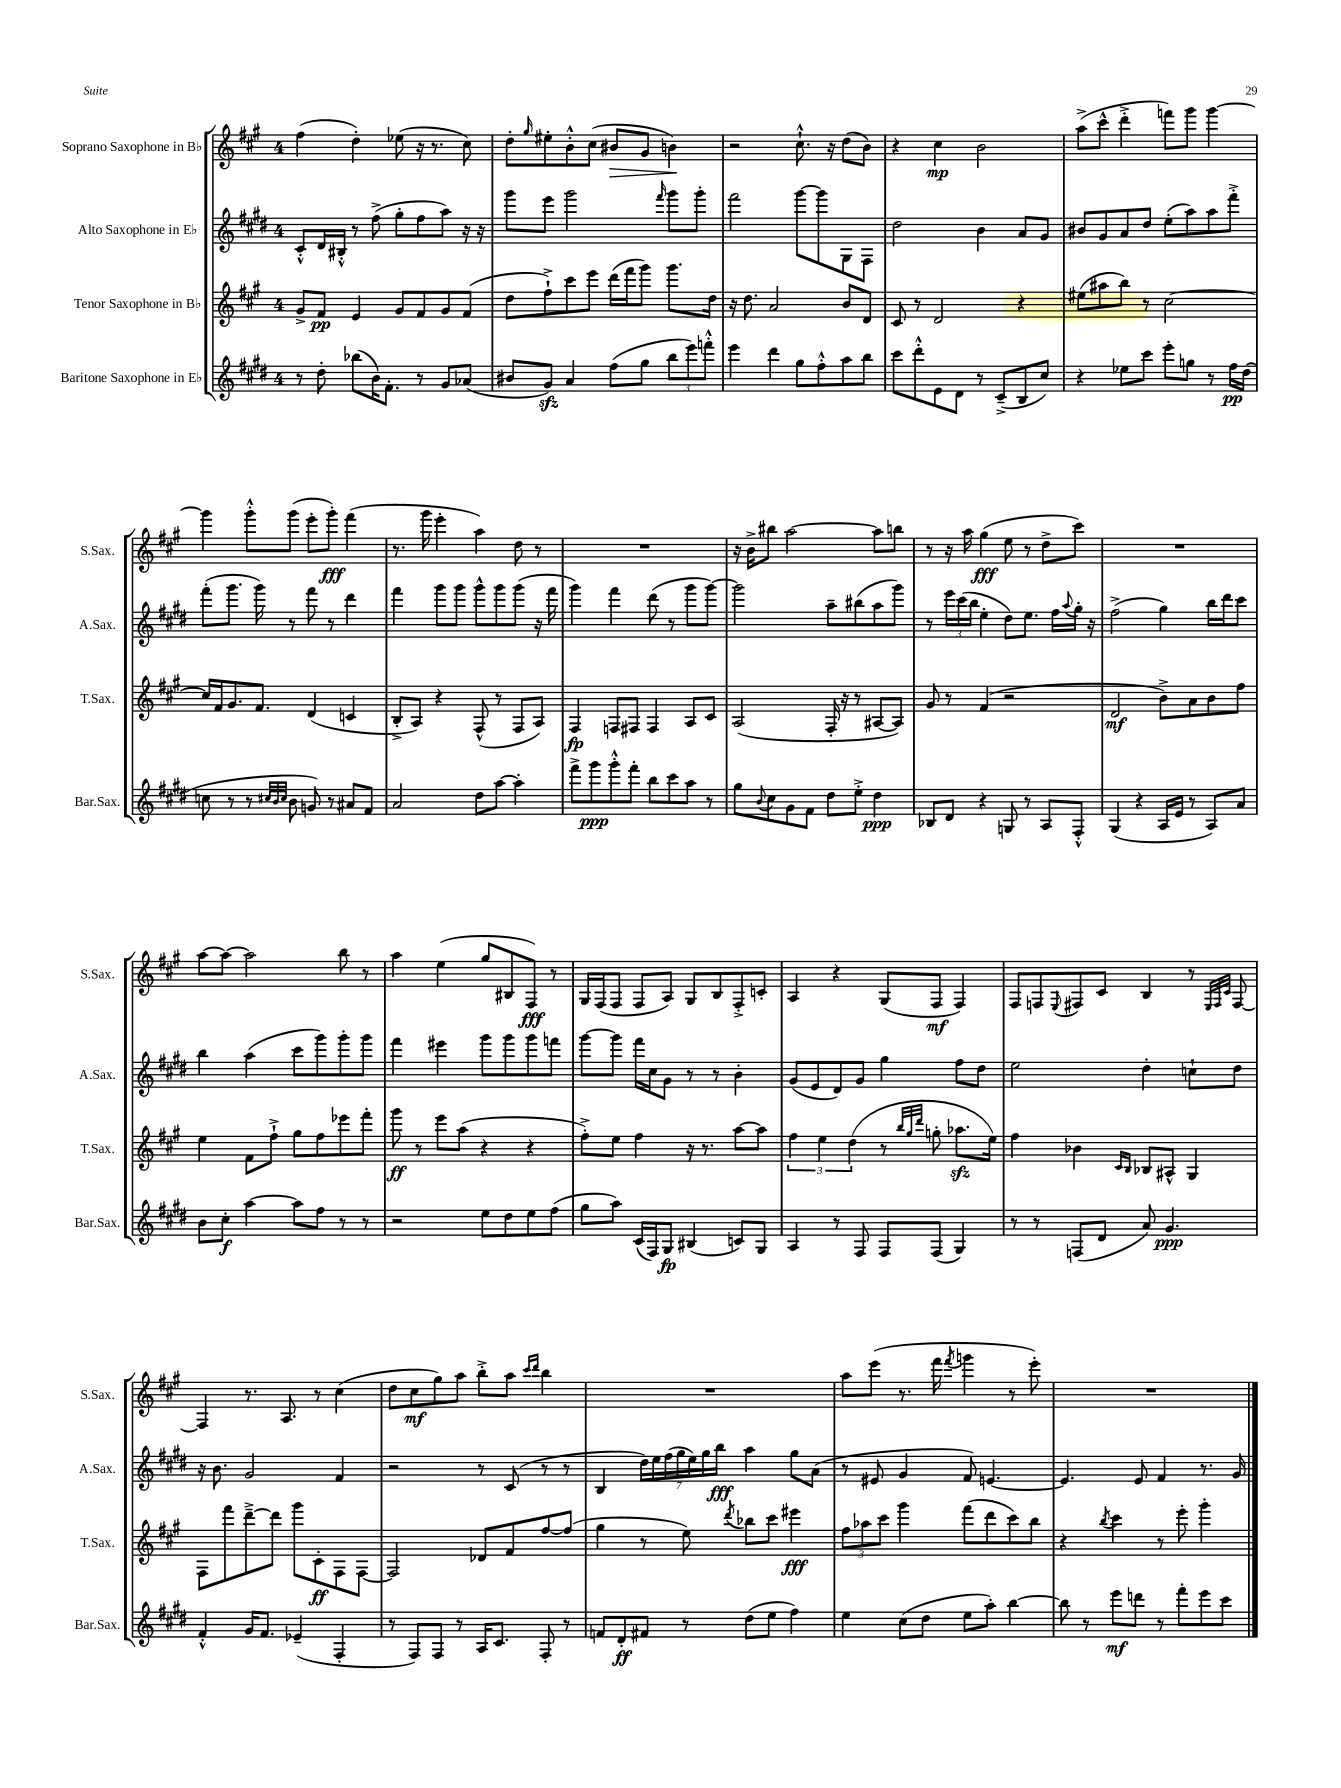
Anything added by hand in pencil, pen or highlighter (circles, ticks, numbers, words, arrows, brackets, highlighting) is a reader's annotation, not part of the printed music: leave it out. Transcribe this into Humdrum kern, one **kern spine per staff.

**kern	**kern	**kern	**kern
*staff4	*staff3	*staff2	*staff1
*clefG2	*clefG2	*clefG2	*clefG2
*k[f#c#g#d#]	*k[f#c#g#]	*k[f#c#g#d#]	*k[f#c#g#]
*M4/4	*M4/4	*M4/4	*M4/4
8r	8g#^	8c#'^^	(4ff#
8dd#'	8f#	16d#	.
.	.	16B#'^^	.
(8bb-	4e	8r	4dd')
16b)	.	(8ff#^	.
8.f#'	.	.	.
.	8g#	8gg#'	(8ee-
8r	8f#	8ff#	16r
.	.	.	8.r
8g#	8g#	8aa)	.
(8a-	(8f#	16r	8cc#)
.	.	16r	.
=	=	=	=
8b#	8dd	8ggg#	8dd'
.	.	.	16qqgg#
8g#)	8ff#`^)	8eee	8ee#'
4a	8ccc#	2ggg#	8b'^^
.	8eee	.	(8cc#
(8ff#	(16ddd	.	8b#
.	16fff#	.	.
8gg#	8ggg#)	.	8g#
.	.	16qqfff#	.
12bb	8.ggg#	8ggg#	4b)
12eee)	.	.	.
.	.	8ggg#'	.
12fff'^^	.	.	.
.	16dd	.	.
=	=	=	=
4eee	16r	2fff#	2r
.	8.dd	.	.
4ddd#	2a	.	.
8gg#	.	[8ggg#	8.cc#`^^
8ff#'^^	.	8ggg#]	.
.	.	.	16r
8aa	8b	8G#	(8dd
8bb	8d	8F#	8b)
=	=	=	=
8ccc#	8c#	2dd#	4r
8ddd#'^^	8r	.	.
8e	2d	.	4cc#
8d#	.	.	.
8r	.	4b	2b
(8c#~^	.	.	.
8B	4r	8a	.
8cc#)	.	8g#	.
=	=	=	=
4r	(8ee#	8b#	(8aa^
.	8aa#	8g#	8ccc#^^
8ee-	8bb)	8a	4ddd'^
8ccc#	8r	8dd#	.
8eee'	[2cc#	(8ee'	8fff)
8gg	.	8aa)	8ggg#
8r	.	8aa	[4ggg#
16ff#	.	8fff#'^	.
(16dd#	.	.	.
=	=	=	=
8cc	16cc#]	(8fff#'	4ggg#]
.	16f#	.	.
8r	8.g#	8.ggg#	.
8r	.	.	8ggg#'^^
.	8.f#	16ggg#)	.
32qqcc#	.	.	.
32qqb	.	.	.
32qqcc#	.	.	.
8b	.	8r	(8ggg#
8g)	(4d	8fff#	8eee'
8r	.	8r	8ggg#')
8a#	4c	4ddd#	(4fff#
8f#	.	.	.
=	=	=	=
2a	8B'^	4fff#	8.r
.	8A)	.	.
.	.	.	16ggg#
.	4r	8ggg#	4eee'
.	.	8ggg#	.
8dd#	(8F#^^	8ggg#^^	4aa)
[8aa	8r	8ggg#	.
4aa']	8F#	(8ggg#	8dd
.	8A)	16r	8r
.	.	16fff#	.
=	=	=	=
8fff#^	4F#	4ggg#)	1r
8ggg#	.	.	.
8ggg#'^^	8F	4fff#	.
8fff#'	8F#	.	.
8bb	4F#	(8ddd#	.
8ccc#	.	8r	.
8aa	8A	8ggg#	.
8r	8c#	[8ggg#)	.
=	=	=	=
8gg#	(2A	2ggg#]	16r
.	.	.	16b^
8qqb	.	.	.
8cc#	.	.	8bb#
8g#	.	.	[2aa
8f#	.	.	.
8dd#	16F#'	8aa~	.
.	16r	.	.
8ee'^	8r	(8bb#	.
4dd#	[8A#	8aa	8aa]
.	8A#])	8ggg#)	8bb
=	=	=	=
8B-	8g#	8r	8r
8d#	8r	24eee	16r
.	.	(24ccc#	.
.	.	.	16aa
.	.	24bb	.
4r	(4f#	4ee'	(4gg#
8G	2r	8dd#)	8ee
8r	.	8.ee	8r
8A	.	.	8dd^
.	.	16ff#	.
.	.	8qqaa	.
8F#'^^	.	16gg#'	8ccc#)
.	.	16r	.
=	=	=	=
(4G#	2d	(2ff#^	1r
4r	.	.	.
16A	8b^)	4gg#)	.
16e	.	.	.
8r	8a	.	.
8A)	8b	16bb	.
.	.	16ddd#	.
8a	8ff#	8ccc#	.
=	=	=	=
8b	4ee	4bb	[8aa
8cc#'	.	.	8aa_
[4aa	8f#	(4aa	2aa]
.	8ff#`^	.	.
8aa]	8gg#	8ccc#	.
8ff#	8ff#	8ggg#)	.
8r	8eee-	8ggg#'	8bb
8r	8fff#'	8ggg#	8r
=	=	=	=
2r	8ggg#	4fff#	4aa
.	8r	.	.
.	8eee	4eee#	(4ee
.	(8aa	.	.
8ee	4r	8ggg#	8gg#
8dd#	.	8ggg#	8B#
8ee	4r	8ggg#	8F#)
(8ff#	.	8fff	8r
=	=	=	=
8gg#	8ff#'^)	[8ggg#	16G#
.	.	.	(16F#
8aa)	8ee	8ggg#]	8F#
(16c#	4ff#	16fff#	8F#
16F#)	.	16cc#	.
8G#	.	8g#	8A)
(4B#	16r	8r	8G#
.	8.r	.	.
.	.	8r	8B
8c)	[8aa	4b'	8F#'^
8G#	8aa]	.	8c'
=	=	=	=
4A	6ff#	(8g#	4A
.	.	8e	.
.	6ee	.	.
8r	.	8d#)	4r
.	(6dd	.	.
8F#	.	8g#	.
8F#	8r	4gg#	(8G#
.	32qqbb	.	.
.	32qqgg#	.	.
.	32qqddd	.	.
(8F#	8gg'	.	8F#
4G#)	8.aa-	8ff#	4F#)
.	.	8dd#	.
.	16ee)	.	.
=	=	=	=
8r	4ff#	2ee	8F#
8r	.	.	8F
.	.	.	8qqE
(8F	4b-	.	8F#
8d#	.	.	8c#
.	16qqc#	.	.
.	16qqB	.	.
8a)	8B-	4dd#'	4B
4.g#	8A#^^	.	.
.	4G#	8cc`	8r
.	.	.	32qqE
.	.	.	32qqF#
.	.	.	32qqc#
.	.	8dd#	[8F#
=	=	=	=
4f#'^^	8F#	16r	4F#]
.	.	8.b	.
.	8fff#	.	.
16g#	[8ddd~^	2g#	8.r
8.f#	.	.	.
.	8ddd]	.	.
.	.	.	8.A
(4e-~	8ggg#	.	.
.	8c#'	.	8r
4F#'	8F#	4f#	(4cc#
.	[8F#	.	.
=	=	=	=
8r	2F#]	2r	8dd
8F#)	.	.	8cc#
8F#	.	.	8gg#)
8r	.	.	8aa
16A	8d-	8r	8bb'^
8.c#	.	.	.
.	8f#	(8c#	8aa
.	.	.	16qqccc#
.	.	.	16qqddd
8F#'	[8ff#	8r	4bb
8r	(8ff#]	8r	.
=	=	=	=
8f	4gg#	4B	1r
8d#'	.	.	.
8f#	8r	28dd#)	.
.	.	28ee	.
.	.	(28ff#	.
.	.	28gg#	.
8r	8ee)	.	.
.	.	28ee)	.
.	.	28gg#	.
.	.	28bb	.
.	8qddd	.	.
(8dd#	8bb-	4aa	.
8ee	8ccc#	.	.
4ff#)	4eee#	8gg#	.
.	.	(8a	.
=	=	=	=
4ee	12ff#	8r	8aa
.	12aa-	.	.
.	.	8e#	(8eee
.	12ccc#	.	.
(8cc#	4ggg#	4g#	8.r
8dd#	.	.	.
.	.	.	16fff#
.	.	.	8qfff#
8ee	(8fff#	8f#)	4ggg
8aa')	8ddd	[4.e	.
[4bb	8ccc#)	.	8r
.	8bb	.	8eee')
=	=	=	=
8bb]	4r	4.e]	1r
8r	.	.	.
.	8qbb	.	.
8eee	4ccc#	.	.
8ddd	.	8e	.
8r	8r	4f#	.
8fff#'	8eee'	.	.
8eee	4ggg#'	8.r	.
8ccc#	.	.	.
.	.	16g#	.
==	==	==	==
*-	*-	*-	*-
